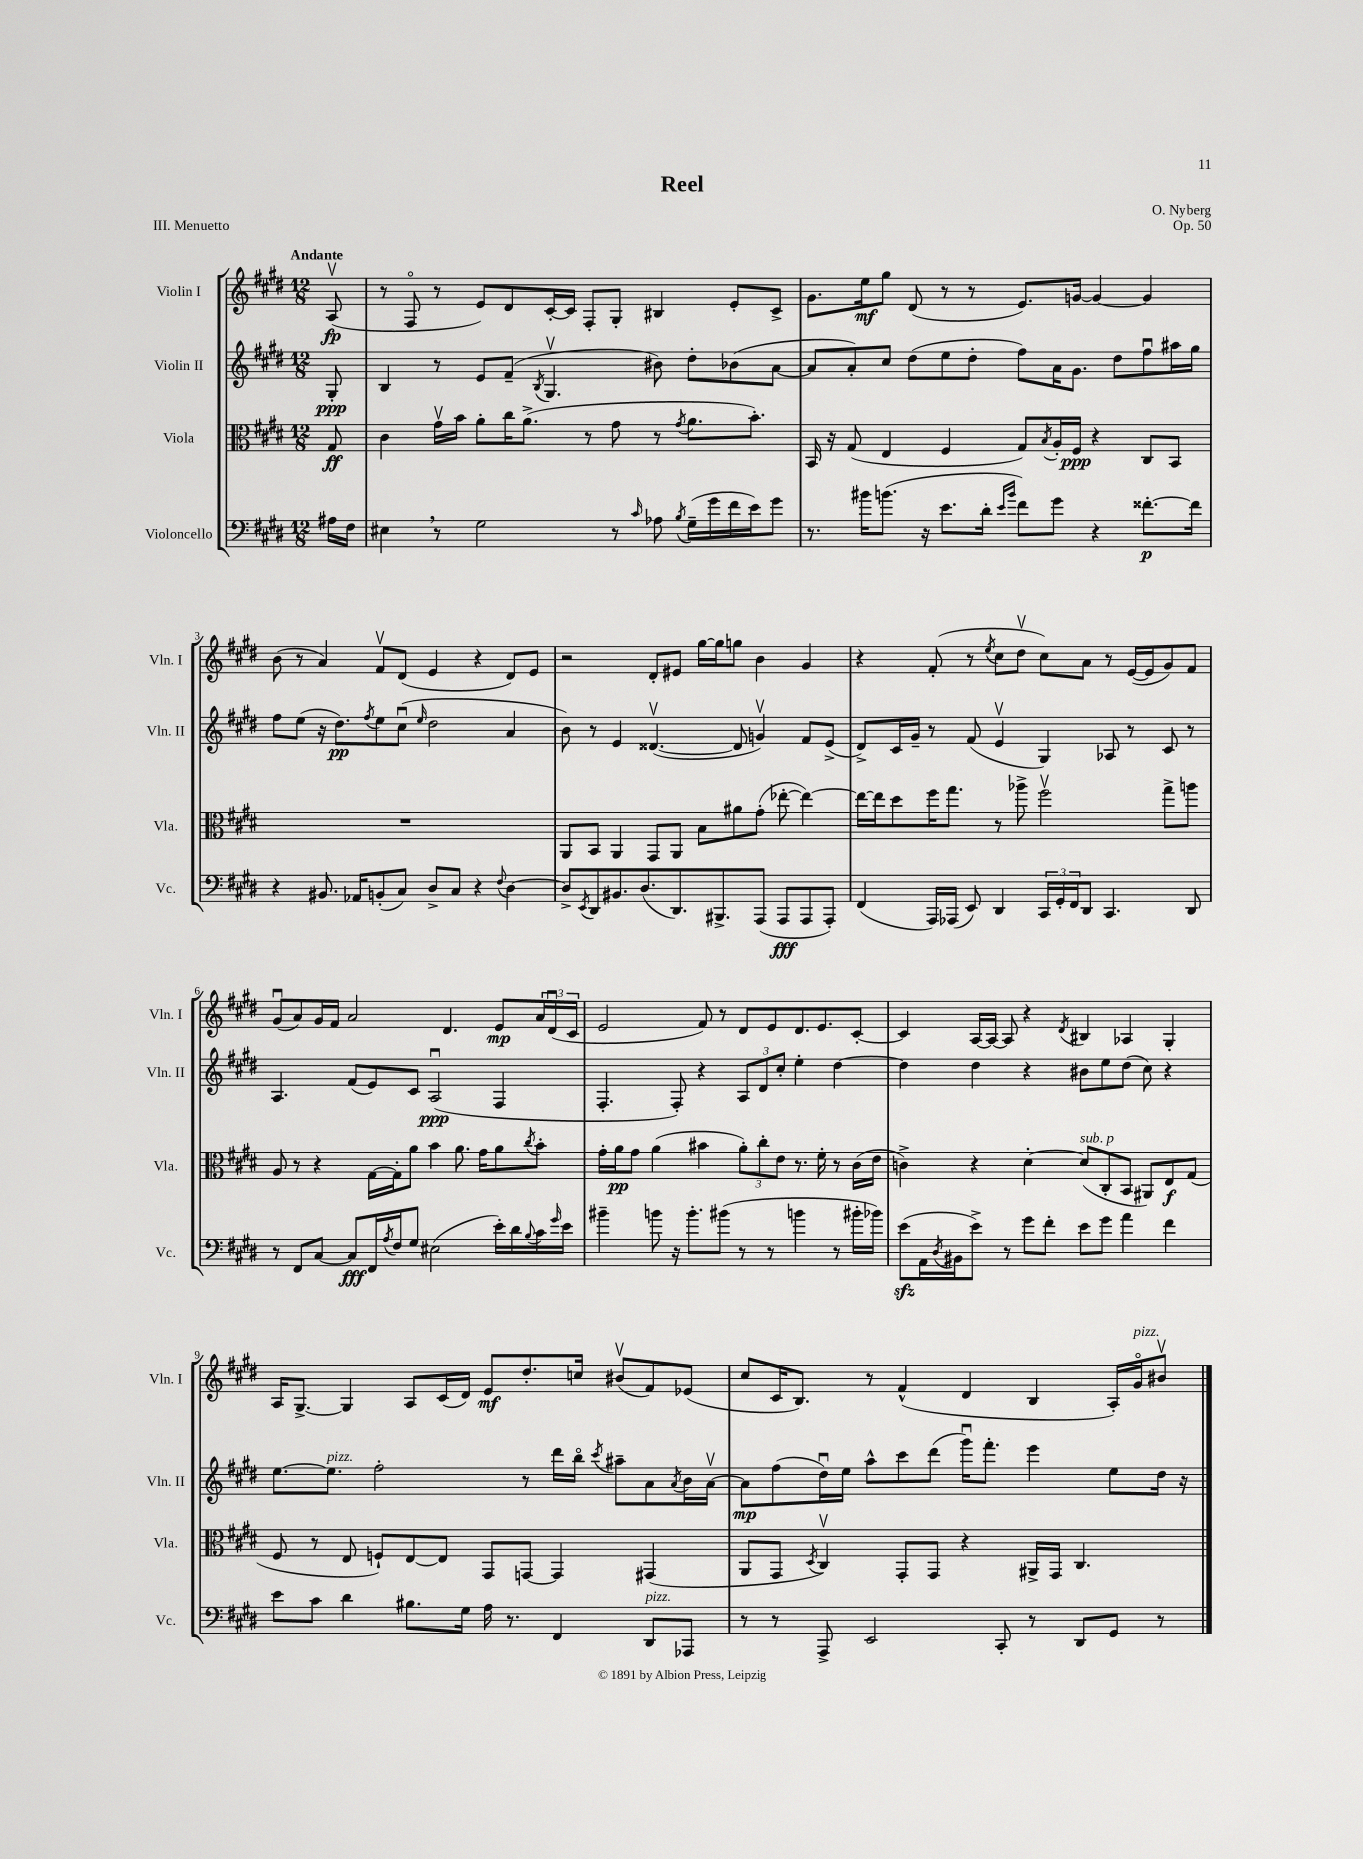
\header { title = "Reel" composer = "O. Nyberg" opus = "Op. 50" piece = "III. Menuetto" }
<<
\new StaffGroup <<
\new Staff = "s0" \with { instrumentName = "Violin I" shortInstrumentName = "Vln. I" } {
    \clef treble \key e \major \numericTimeSignature \time 12/8 \partial 8 \tempo "Andante"
    a8\upbow\fp( |
    r8 fis8\flageolet r8 e'8) dis'8 cis'16~-. cis'16 fis8-. gis8-. bis4 e'8-. cis'8-> |
    gis'8. e''16\mf gis''8 dis'8( r8 r8 e'8.) g'16~ g'4~ g'4 |
    b'8( r8 a'4) fis'8\upbow dis'8( e'4 r4 dis'8) e'8 |
    r2 dis'8-. eis'8 gis''16~ gis''16 g''8 b'4 gis'4 |
    r4 fis'8-.( r8 \acciaccatura { e''8 } cis''8 dis''8\upbow cis''8) a'8 r8 e'16~( e'16 gis'8) fis'8 |
    gis'8\downbow( a'8) gis'16 fis'16 a'2 dis'4. e'8\mp \tuplet 3/2 { a'16 dis'16\downbow( cis'16 } |
    e'2 fis'8) r8 dis'8 e'8 dis'8. e'8. cis'8~-. |
    cis'4 a16~ a16~ a8 r4 \acciaccatura { dis'8 } bis4 aes4 gis4-. |
    a16 gis8.~-> gis4 a8 cis'16( dis'16) e'8\mf dis''8.-. c''16 bis'8\upbow( fis'8) ees'8( |
    cis''8 cis'16 b8.) r8 fis'4-^( dis'4 b4 a16-.) gis'16\flageolet^\markup { \italic "pizz." } bis'8\upbow \bar "|." |
}
\new Staff = "s1" \with { instrumentName = "Violin II" shortInstrumentName = "Vln. II" } {
    \clef treble \key e \major \numericTimeSignature \time 12/8 \partial 8
    gis8-.\ppp |
    b4 r8 e'8 fis'8--( \acciaccatura { b8 } gis4.\upbow bis'8) dis''8-. bes'8( a'8~ |
    a'8 a'8-.) cis''8 dis''8( e''8 dis''8-. fis''8) a'16 gis'8. dis''8 fis''8\downbow ais''16 gis''16 |
    fis''8 e''8( r16 dis''8.\pp) \acciaccatura { fis''8 } e''8 cis''8\downbow( \grace { e''16 } dis''2 a'4 |
    b'8) r8 e'4 disis'4.~\upbow( disis'8 g'4\upbow) fis'8 e'8->( |
    dis'8->) cis'16 gis'16-- r8 fis'8( e'4\upbow gis4) aes8 r8 cis'8 r8 |
    a4. fis'8( e'8) cis'8 a2\downbow\ppp( fis4 |
    fis4.-. fis8-.) r4 \tuplet 3/2 { a8 dis'8 cis''8-. } e''4-. dis''4~ |
    dis''4 dis''4 r4 bis'8 e''8 dis''8( cis''8) r4 |
    e''8.~ e''8.^\markup { \italic "pizz." } fis''2-. r8 dis'''16 b''16\flageolet \acciaccatura { cis'''8 } ais''8-- a'8 \acciaccatura { a'8 } b'16 a'16~\upbow |
    a'8\mp fis''8( dis''16\downbow) e''16 a''8-^ cis'''8 dis'''8( gis'''16\downbow) fis'''8.-. e'''4 e''8 dis''16 r16 \bar "|." |
}
\new Staff = "s2" \with { instrumentName = "Viola" shortInstrumentName = "Vla." } {
    \clef alto \key e \major \numericTimeSignature \time 12/8 \partial 8
    gis8\ff |
    cis'4 gis'16\upbow b'16 a'8-. cis''16 a'8.->( r8 gis'8 r8 \acciaccatura { gis'8 } a'8. b'8.-.) |
    b,16 r16 gis8( e4 fis4 gis8) \acciaccatura { b8 } a16-. fis16\ppp r4 cis8 b,8 |
    R1. |
    a,8 b,8 a,4 gis,8 a,8 b8 ais'8 gis'8-.( ees''8~-. ees''4~) |
    ees''16~ ees''16 dis''8 fis''16 gis''8. r8 aes''8-> fis''2\upbow gis''8-> a''8 |
    a8 r8 r4 gis16~ gis16-. a'8 b'4 a'8. gis'16 a'8 \acciaccatura { cis''8 } b'8-. |
    gis'16-. a'16\pp gis'8 a'4( bis'4 \tuplet 3/2 { a'8-.) cis''8-. e'8 } r8. fis'16-. r8 cis'16( e'16 |
    c'4->) r4 dis'4~-. dis'8^\markup { \italic "sub. p" }( cis8-. b,8 ais,8) e8\f gis8( |
    fis8 r8 e8 f8-!) e8~ e8 gis,8 g,8~ g,4 gis,4( |
    a,8 gis,8 \acciaccatura { dis8 } cis4\upbow) gis,8-. gis,8 r4 ais,16-> gis,16 cis4. \bar "|." |
}
\new Staff = "s3" \with { instrumentName = "Violoncello" shortInstrumentName = "Vc." } {
    \clef bass \key e \major \numericTimeSignature \time 12/8 \partial 8
    ais16 fis16 |
    eis4 \breathe r8 gis2 r8 \grace { cis'16 } aes8 \acciaccatura { b8 } gis16--( gis'16 fis'16 e'16) gis'8 |
    r8. bis'16 b'8.( r16 e'8. dis'16-. \grace { e'16 b'16 } fis'8) gis'8 r4 fisis'8.~-.\p fisis'16 |
    r4 bis,8. aes,16 b,8-.( cis8) dis8-> cis8 r4 \appoggiatura { fis8 } dis4~ |
    dis8-> \acciaccatura { e,8 } dis,8 bis,8. dis8.( dis,8.) bis,,8.-> a,,8( a,,8\fff a,,8 a,,8-.) |
    fis,4( a,,16) aes,,16( e,8) dis,4 \tuplet 3/2 { cis,16 gis,16-. fis,16 } dis,8 cis,4. dis,8 |
    r8 fis,8 cis8~ cis8\fff fis,16 \acciaccatura { a8 } fis16 gis8 eis2( e'16-.) dis'16 \appoggiatura { b8 } cis'16 \grace { gis'16 } e'16 |
    bis'4-- b'8 r16 b'8.-. bis'8( r8 r8 b'4 r8 bis'16-. bes'16) |
    e'8\sfz( a,16 \acciaccatura { dis8 } bis,16 e'8->) r8 gis'8 fis'8-. e'8 gis'8 a'4 fis'4 |
    e'8 cis'8 dis'4 bis8. gis16 a16 r8. fis,4 dis,8^\markup { \italic "pizz." } aes,,8 |
    r8 r8 a,,8-> e,2 cis,8-. r8 dis,8 gis,8 r8 \bar "|." |
}
>>
>>
